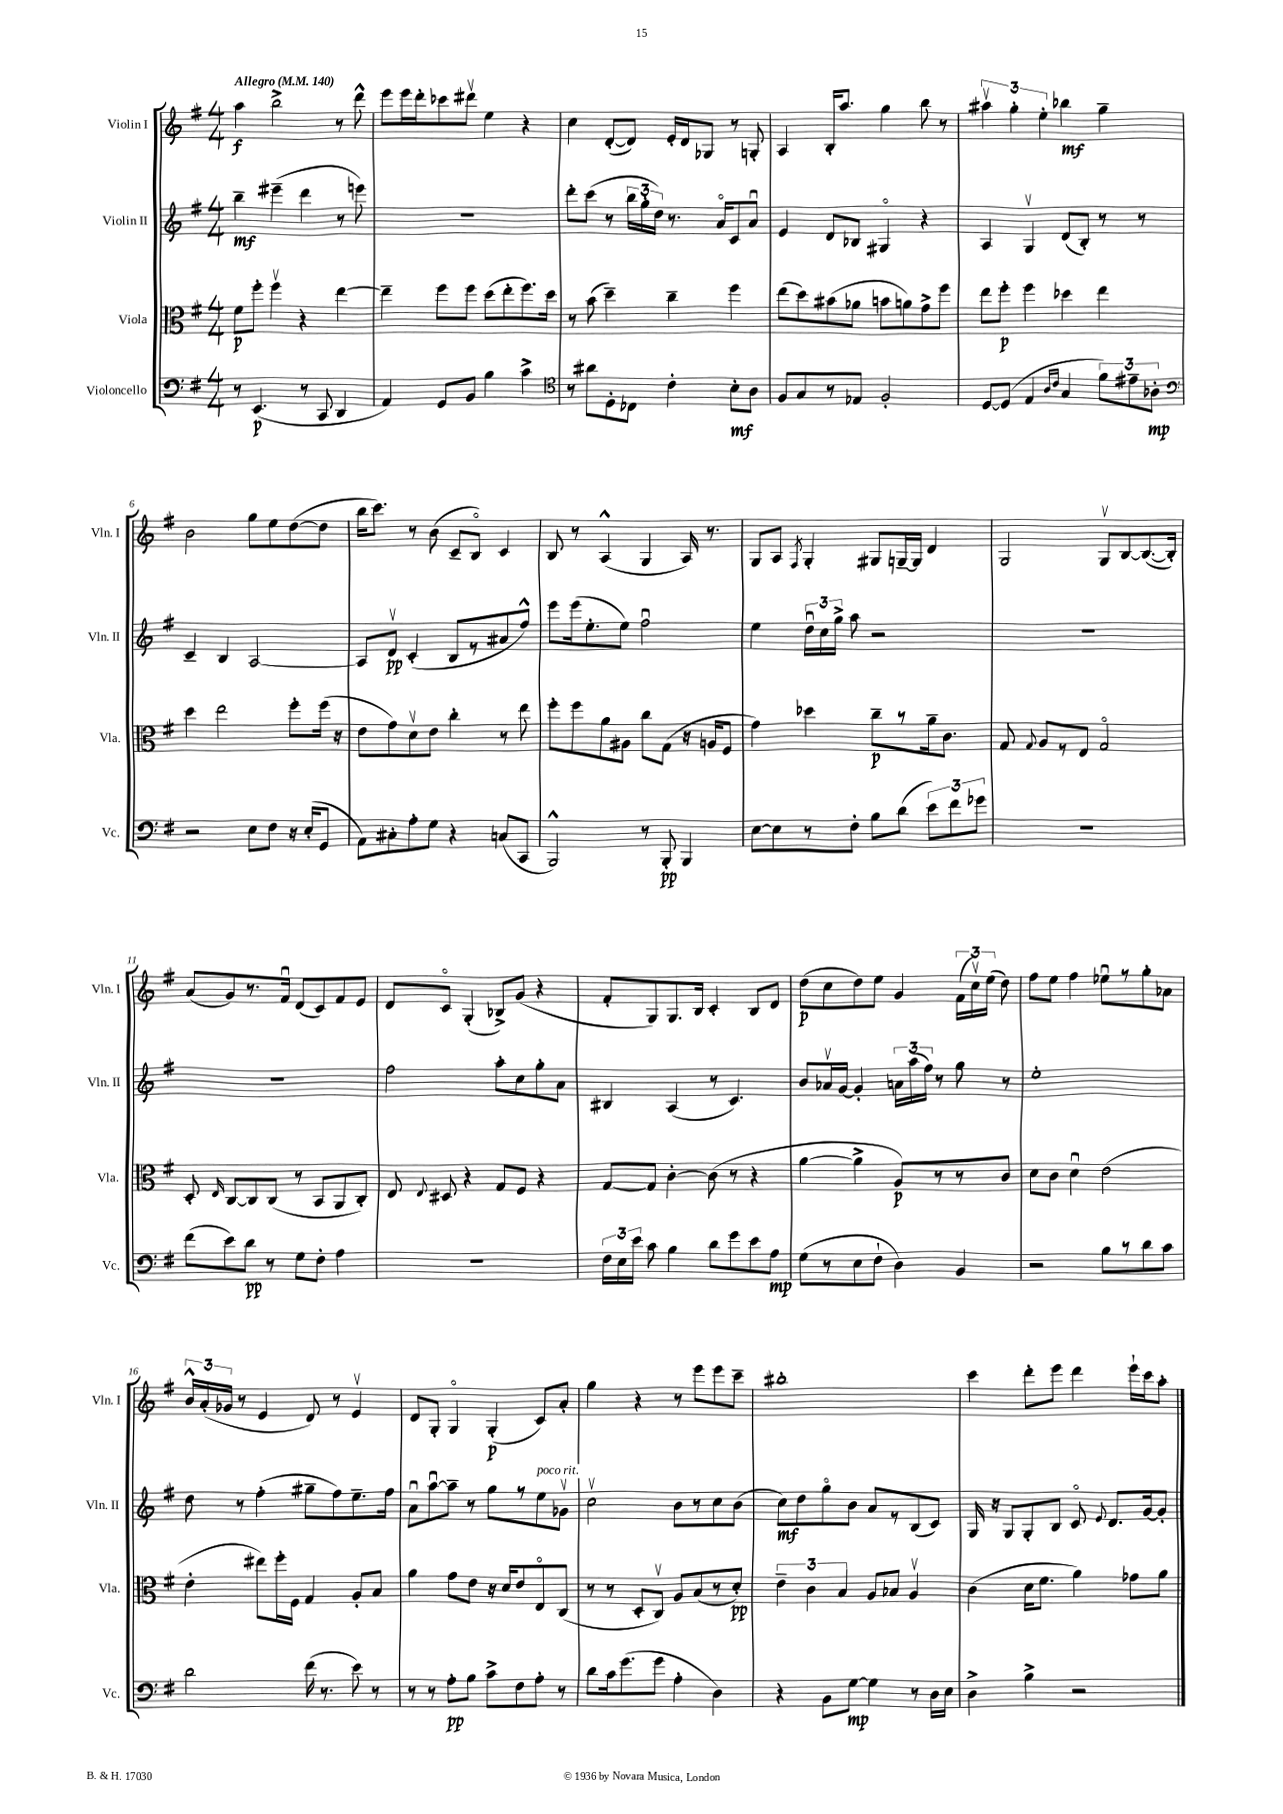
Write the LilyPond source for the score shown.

<<
\new StaffGroup <<
\new Staff = "s0" \with { instrumentName = "Violin I" shortInstrumentName = "Vln. I" } {
    \clef treble \key g \major \numericTimeSignature \time 4/4 \tempo "Allegro" 4 = 140
    \autoBeamOff a''4\f b''2-> r8 d'''8-^ |
    e'''8[ e'''16 d'''16-. ces'''8 dis'''8]\upbow e''4 r4 |
    c''4 d'8[~-.( d'8]) e'16[-. d'16 ges8] r8 g8-. |
    a4 b16[-. a''8.] g''4 b''8 r8 |
    \tuplet 3/2 { ais''4\upbow g''4-. e''4-. } bes''4\mf g''4-- |
    b'2 g''8[ e''8 d''8~( d''8] |
    b''16[ c'''8.]) r8 b'8( c'8[-- b8]\flageolet) c'4 |
    b8 r8 a4-^( g4 a16) r8. |
    g8[ a8] \acciaccatura { fis8 } g4-. gis8[ g16~-- g16] d'4 |
    g2 g8[\upbow b8~ b8.~( b16]-.) |
    a'8[( g'8) r8. fis'16]\downbow d'8[( c'8) fis'8 e'8] |
    d'8[ c'8]\flageolet g4-.( bes8[->) g'8]( r4 |
    fis'8[-. g8) g8. b16] c'4-. b8[ d'8] |
    d''8[\p( c''8 d''8) e''8] g'4 \tuplet 3/2 { fis'16[( c''16\upbow) e''16]( } d''8) |
    fis''8[ e''8] fis''4 ees''8[\downbow r8 g''8-. aes'8] |
    \tuplet 3/2 { b'16[-^ a'16-.( ges'16] } r8 e'4 d'8) r8 e'4\upbow |
    d'8[ g8]-. g4\flageolet g4-.\p( c'8[) a'8]-. |
    g''4 r4 r8 e'''8[ e'''8 c'''8]-- |
    bis''1-. |
    c'''4 d'''8[-. e'''8] d'''4 e'''16[-! c'''16 a''8]-. \bar "|." |
}
\new Staff = "s1" \with { instrumentName = "Violin II" shortInstrumentName = "Vln. II" } {
    \clef treble \key g \major \numericTimeSignature \time 4/4
    \autoBeamOff b''4--\mf eis'''4--( d'''4 r8 e'''8) |
    R1 |
    d'''8[-. c'''8]( r8 \tuplet 3/2 { b''16[ g''16-. d''16]) } r8. a'16[\flageolet c'8 a'8]\downbow |
    e'4 d'8[ bes8] gis4\flageolet r4 |
    a4 g4\upbow d'8[( b8]-.) r8 r8 |
    c'4-- b4 a2~ |
    a8[ d'8]\upbow\pp c'4-.( b8[ r8 ais'8 fis''8]-^) |
    e'''8[ e'''16( e''8.-. e''8]) fis''2\downbow |
    e''4 \tuplet 3/2 { d''16[\downbow c''16 g''16]-> } a''8 r2 |
    R1 |
    R1 |
    fis''2 a''8[-. c''8 g''8-. a'8] |
    bis4 a4( r8 c'4.) |
    b'8[ aes'16\upbow g'16]~ g'4-. \tuplet 3/2 { a'16[ a''16( fis''16]) } r8 g''8 r8 |
    e''1-. |
    d''8 r8 fis''4-.( gis''8[-- fis''8) e''8.-- fis''16] |
    a'8[\downbow a''8~\downbow a''8]-- r8 g''8[ r8 e''8^\markup { \italic "poco rit." } ges'8]\upbow |
    c''2\upbow b'8[ r8 c''8 b'8]( |
    c''8[\mf) d''8 g''8\flageolet b'8] a'8[ r8 b8( c'8]) |
    g16 r16 g8[ g8-. b8] c'8\flageolet \appoggiatura { e'8 } d'8.[ g'16~ g'8]-. \bar "|." |
}
\new Staff = "s2" \with { instrumentName = "Viola" shortInstrumentName = "Vla." } {
    \clef alto \key g \major \numericTimeSignature \time 4/4
    \autoBeamOff fis'8[\p fis''8]-. fis''4\upbow r4 e''4~ |
    e''4-- fis''8[ fis''8] d''8[( e''8-. fis''8.) d''16] |
    r8 b'8( d''4--) c''4-- fis''4 |
    e''8[( d''8) bis'8( aes'8] b'8[ a'8) g'8-> fis''8] |
    e''8[ fis''8]-.\p fis''4 des''4 e''4 |
    d''4 e''2 fis''8[-. fis''16]( r16 |
    e'8[ g'8) d'8\upbow e'8] c''4-. r8 e''8 |
    fis''8[-. fis''8 a'8 ais8] c''8[ g8]( r16 a16[ fis8] |
    g'4) des''4 c''8[--\p r8 a'16-- c'8.] |
    g8 \appoggiatura { g8 } a8[ r8 e8] g2\flageolet |
    d8-. \grace { e16 } c8[~ c8 c8]( r8 b,8[ a,8 c8]-.) |
    e8 \appoggiatura { e8 } dis8 r4 g8[ fis8] r4 |
    g8[~ g8] c'4~-. c'8( r8 r4 |
    a'4~ a'4-> a8[\p) r8 r8 c'8] |
    d'8[ c'8] d'4\downbow e'2( |
    e'4-. eis''8[) fis''16-. fis16] g4 a8[-. b8] |
    a'4 g'8[ e'8] r16 d'16[ e'8 e8\flageolet c8]( |
    r8 r8 d8[-. c8]\upbow) a8[ b8( r8 d'8]-.\pp) |
    \tuplet 3/2 { e'4-- c'4 b4 } a8[ bes8] a4\upbow |
    c'4( d'16[ fis'8.] a'4) ges'8[ a'8] \bar "|." |
}
\new Staff = "s3" \with { instrumentName = "Violoncello" shortInstrumentName = "Vc." } {
    \clef bass \key g \major \numericTimeSignature \time 4/4
    \autoBeamOff r8 e,4.\p( r8 c,8 d,4 |
    a,4) g,8[ b,8] b4 c'4-> |
    \clef tenor r8 ais'8[ d8-. ces8] c'4-. b8[-.\mf a8] |
    fis8[ g8 r8 ees8] fis2-. |
    d8[~ d8]( e4 \grace { a16[ c'16] } g4 \tuplet 3/2 { fis'8[) eis'8-- aes8]-.\mp } |
    \clef bass r2 e8[ fis8] r16 e16[-.( g,8] |
    a,8[) cis8-. a8-. g8] r4 c8[( c,8] |
    b,,2-^) r8 b,,8-.\pp b,,4 |
    e8[~ e8 r8 fis8]-. b8[ d'8]( \tuplet 3/2 { e'8[) fis'8 ges'8] } |
    R1 |
    fis'8[( e'8) d'8]\pp r8 g8[ fis8]-. a4 |
    R1 |
    \tuplet 3/2 { fis16[ e16 e'16] } c'8 b4 d'8[ g'8 e'8 a8]\mp |
    g8[( r8 e8 fis8]-! d4) b,4 |
    r2 b8[ r8 d'8 c'8] |
    d'2 fis'16( r8. e'8) r8 |
    r8 r8 a8[-.\pp b8] c'8[-> fis8 a8]-. r8 |
    d'8[ c'16 g'8.( g'8] a4-. d4) |
    r4 b,8[ g8]~\mp g4 r8 d16[ e16] |
    d4-> b4-> r2 \bar "|." |
}
>>
>>
